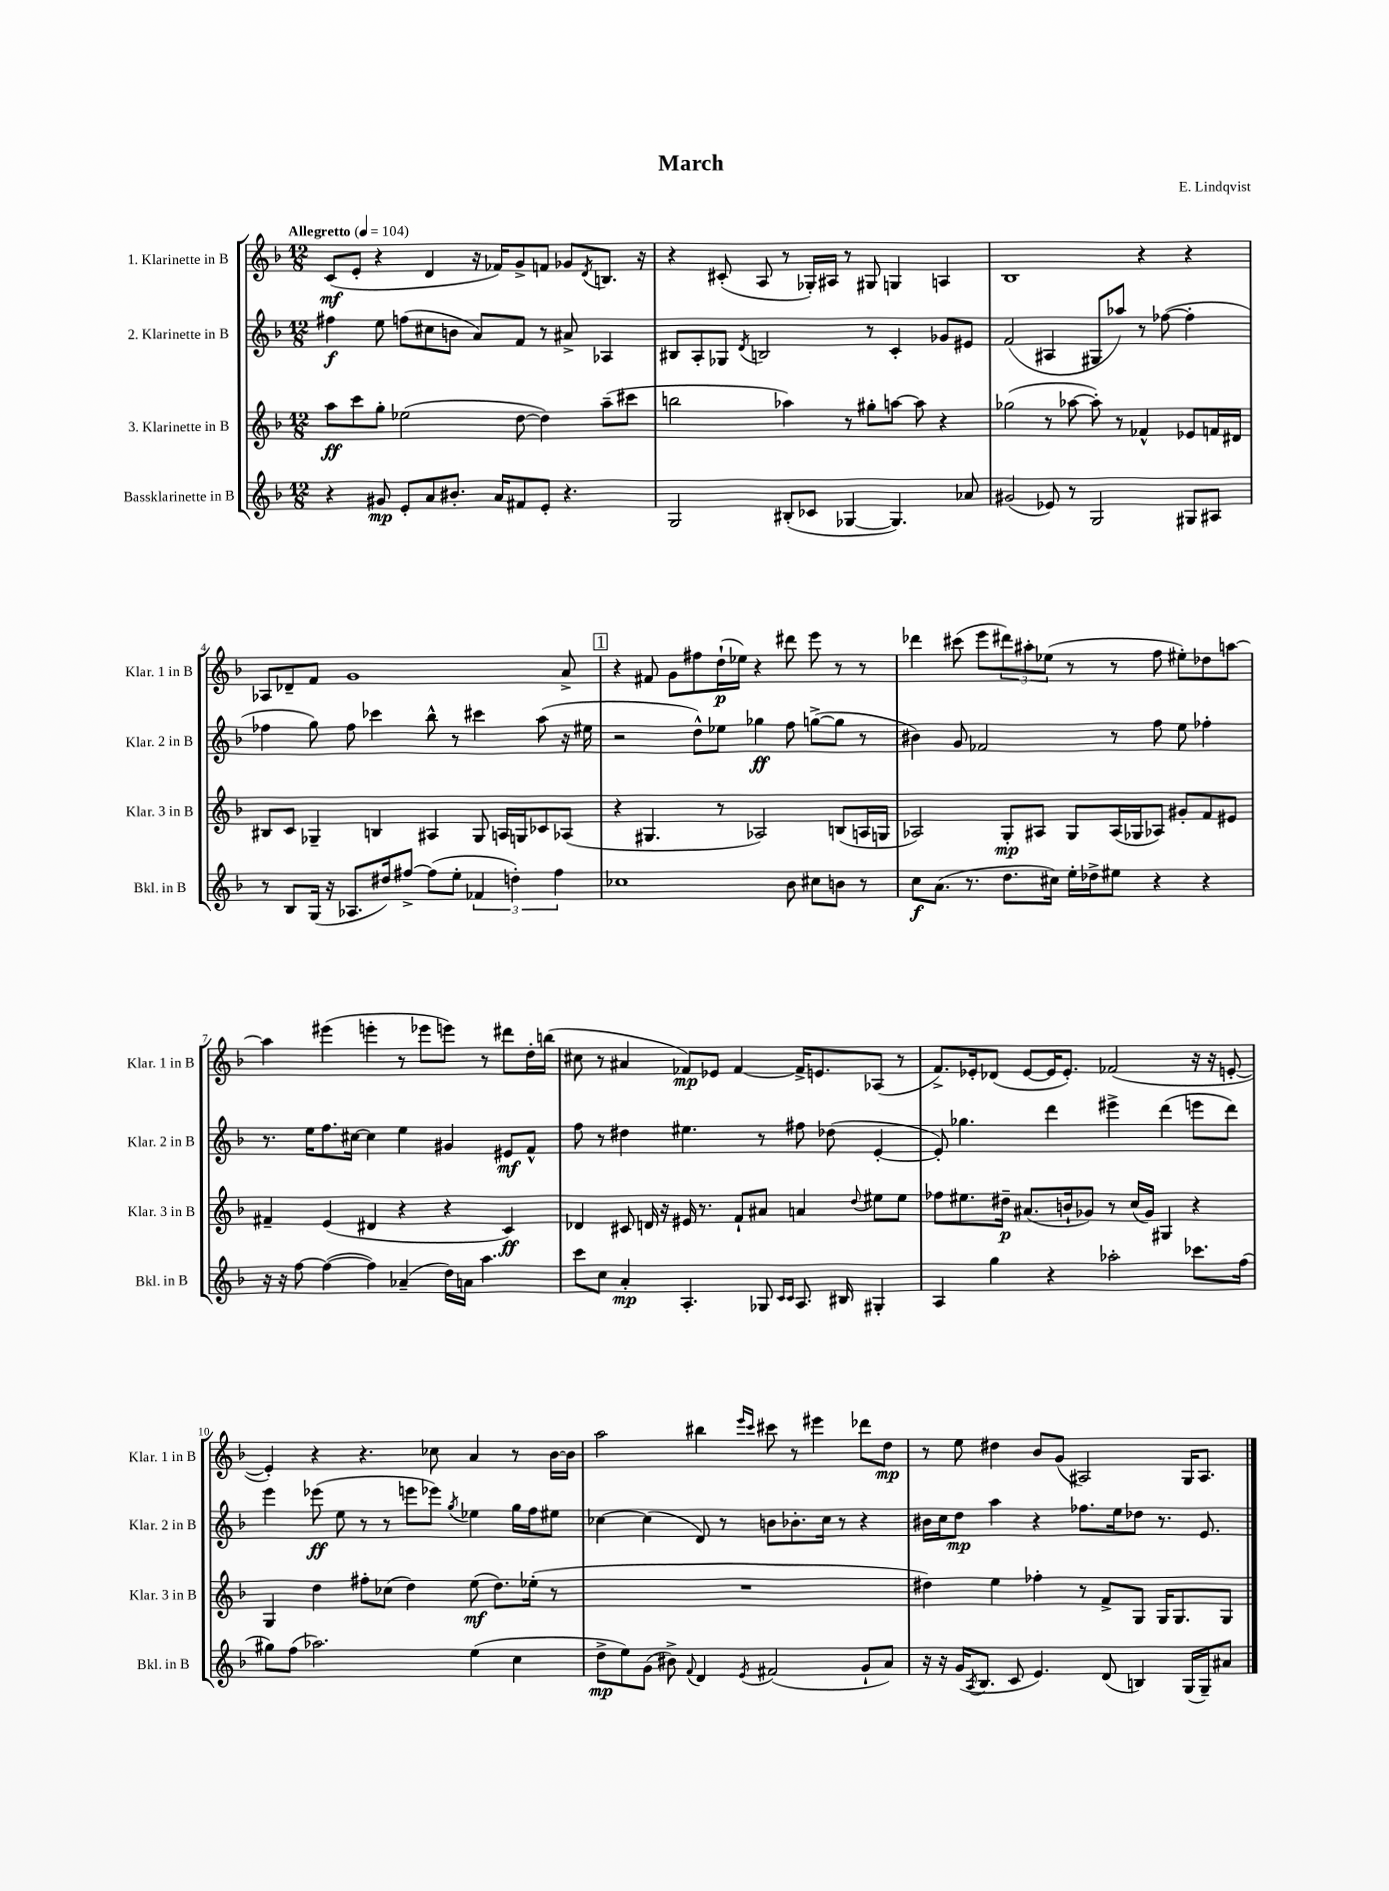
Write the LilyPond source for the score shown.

\header { title = "March" composer = "E. Lindqvist" }
<<
\new StaffGroup <<
\new Staff = "s0" \with { instrumentName = "1. Klarinette in B" shortInstrumentName = "Klar. 1 in B" } {
    \clef treble \key f \major \numericTimeSignature \time 12/8 \tempo "Allegretto" 4 = 104
    c'8\mf( e'8-. r4 d'4 r16 fes'16) g'8-> f'8 ges'8 \acciaccatura { d'8 } b8. r16 |
    r4 cis'8-.( a8 r8 ges16-.) ais16 r8 gis8 g4 a4 |
    bes1 r4 r4 |
    aes8 des'8-- f'8 g'1 a'8-> |
    \mark \markup { \box "1" } r4 fis'8 g'8 fis''8 d''16-!\p( ees''16) r4 dis'''8 e'''8 r8 r8 |
    des'''4 cis'''8( e'''8 \tuplet 3/2 { dis'''8) ais''8-. ees''8( } r8 r8 f''8 eis''8-.) des''8 a''8~ |
    a''4 eis'''4( e'''4-. r8 ees'''8 e'''8) r8 dis'''8 d''16-. b''16( |
    cis''8 r8 ais'4 fes'8\mp) ees'8 fes'4~ fes'16-> e'8. aes8( r8 |
    f'8.->) ees'16-. des'8( ees'8~ ees'16 ees'8.-.) fes'2( r16 r16 e'8~-. |
    e'4-.) r4 r4. ces''8 a'4 r8 bes'16~ bes'16 |
    a''2 bis''4 \grace { e'''16 c'''16 } cis'''8 r8 eis'''4 des'''8 d''8\mp |
    r8 e''8 dis''4 bes'8 g'8( ais2) g16 ais8. \bar "|." |
}
\new Staff = "s1" \with { instrumentName = "2. Klarinette in B" shortInstrumentName = "Klar. 2 in B" } {
    \clef treble \key f \major \numericTimeSignature \time 12/8
    fis''4\f e''8 f''8( cis''8 b'8 a'8) f'8 r8 ais'8-> aes4 |
    bis8 a8-. ges8 \acciaccatura { d'8 } b2 r8 c'4-. ges'8 eis'8 |
    f'2( ais4 gis8 aes''8) r8 fes''8~( fes''4-. |
    fes''4 g''8) fes''8 ces'''4 bes''8-^ r8 cis'''4 a''8( r16 eis''16 |
    \mark \markup { \box "1" } r2 d''8-^) ees''8 ges''4\ff f''8 g''8~->( g''8 r8 |
    bis'4) g'8 fes'2 r8 f''8 e''8 fes''4-. |
    r8. e''16 f''8. cis''16~ cis''4 e''4 gis'4 eis'8\mf f'8-^ |
    f''8 r8 dis''4 eis''4. r8 fis''8 des''8( e'4~-. |
    e'8-.) ges''4. d'''4 eis'''4-> d'''4( e'''8 d'''8) |
    e'''4 ees'''8\ff( e''8 r8 r8 e'''8 ees'''8) \acciaccatura { g''8 } ees''4 g''16 f''16 eis''8 |
    ces''4~ ces''4( d'8) r8 b'8 bes'8.-. ces''16 r8 r4 |
    bis'16 c''16 d''8\mp a''4 r4 fes''8. e''16 des''8 r8. e'8. \bar "|." |
}
\new Staff = "s2" \with { instrumentName = "3. Klarinette in B" shortInstrumentName = "Klar. 3 in B" } {
    \clef treble \key f \major \numericTimeSignature \time 12/8
    a''8\ff c'''8 g''8-. ees''2( d''8~ d''4) a''8--( cis'''8 |
    b''2 aes''4) r8 gis''8-. a''8~ a''8 r4 |
    ges''2( r8 aes''8~ aes''8-.) r8 fes'4-^ ees'8 f'16 dis'16 |
    bis8 c'8 ges4-- b4 ais4 ges8 a16 g16 ces'8 aes8( |
    \mark \markup { \box "1" } r4 gis4. r8 aes2) b8( a16 g16 |
    aes2) g8-.\mp ais8 g8 ais16( ges16 aes8) gis'8-. f'8 eis'8 |
    fis'4-- e'4( dis'4 r4 r4 c'4\ff) |
    des'4 cis'8 d'16 r16 eis'16 r8. f'8-! ais'8 a'4 \appoggiatura { d''8 } eis''8 eis''8 |
    fes''8 eis''8. dis''16--\p ais'8.( b'16-! ges'8) r8 c''16( ges'16) gis4 r4 |
    g4 d''4 fis''8-. ces''8( d''4) e''8\mf( d''8.) ees''16-.( r8 |
    R1. |
    dis''4) e''4 fes''4-. r8 f'8-> g8 g16 g8. g8 \bar "|." |
}
\new Staff = "s3" \with { instrumentName = "Bassklarinette in B" shortInstrumentName = "Bkl. in B" } {
    \clef treble \key f \major \numericTimeSignature \time 12/8
    r4 gis'8\mp e'8-. a'8 bis'8.-. a'16 fis'8 e'8-. r4. |
    g2 bis8-.( ces'8 ges4~ ges4.) aes'8 |
    gis'2( ees'8) r8 g2 gis8 ais8 |
    r8 bes8 g16( r16 aes8. dis''16) fis''8~-> fis''8( e''8-. \tuplet 3/2 { fes'4 d''4-.) fis''4 } |
    \mark \markup { \box "1" } ces''1 bes'8 cis''8 b'8 r8 |
    c''8\f a'8.( r8. d''8. cis''16) e''16-. des''16-> eis''8 r4 r4 |
    r16 r16 f''8~ f''4~( f''4) aes'4--( d''16) a'16 a''4. |
    c'''8 c''8 a'4-.\mp a4.-. ges8 \grace { c'16 c'16 } a8. bis16 gis4-. |
    a4 g''4 r4 aes''2-. ces'''8. f''16( |
    gis''8) f''8( aes''2.) e''4( c''4 |
    d''8->\mp e''8) g'8( bis'8->) \appoggiatura { f'8 } d'4 \acciaccatura { e'8 } fis'2( g'8-! a'8) |
    r16 r16 g'16( \acciaccatura { a8 } bes8. c'8 e'4.) d'8( b4) g16( g16--) ais'8 \bar "|." |
}
>>
>>
